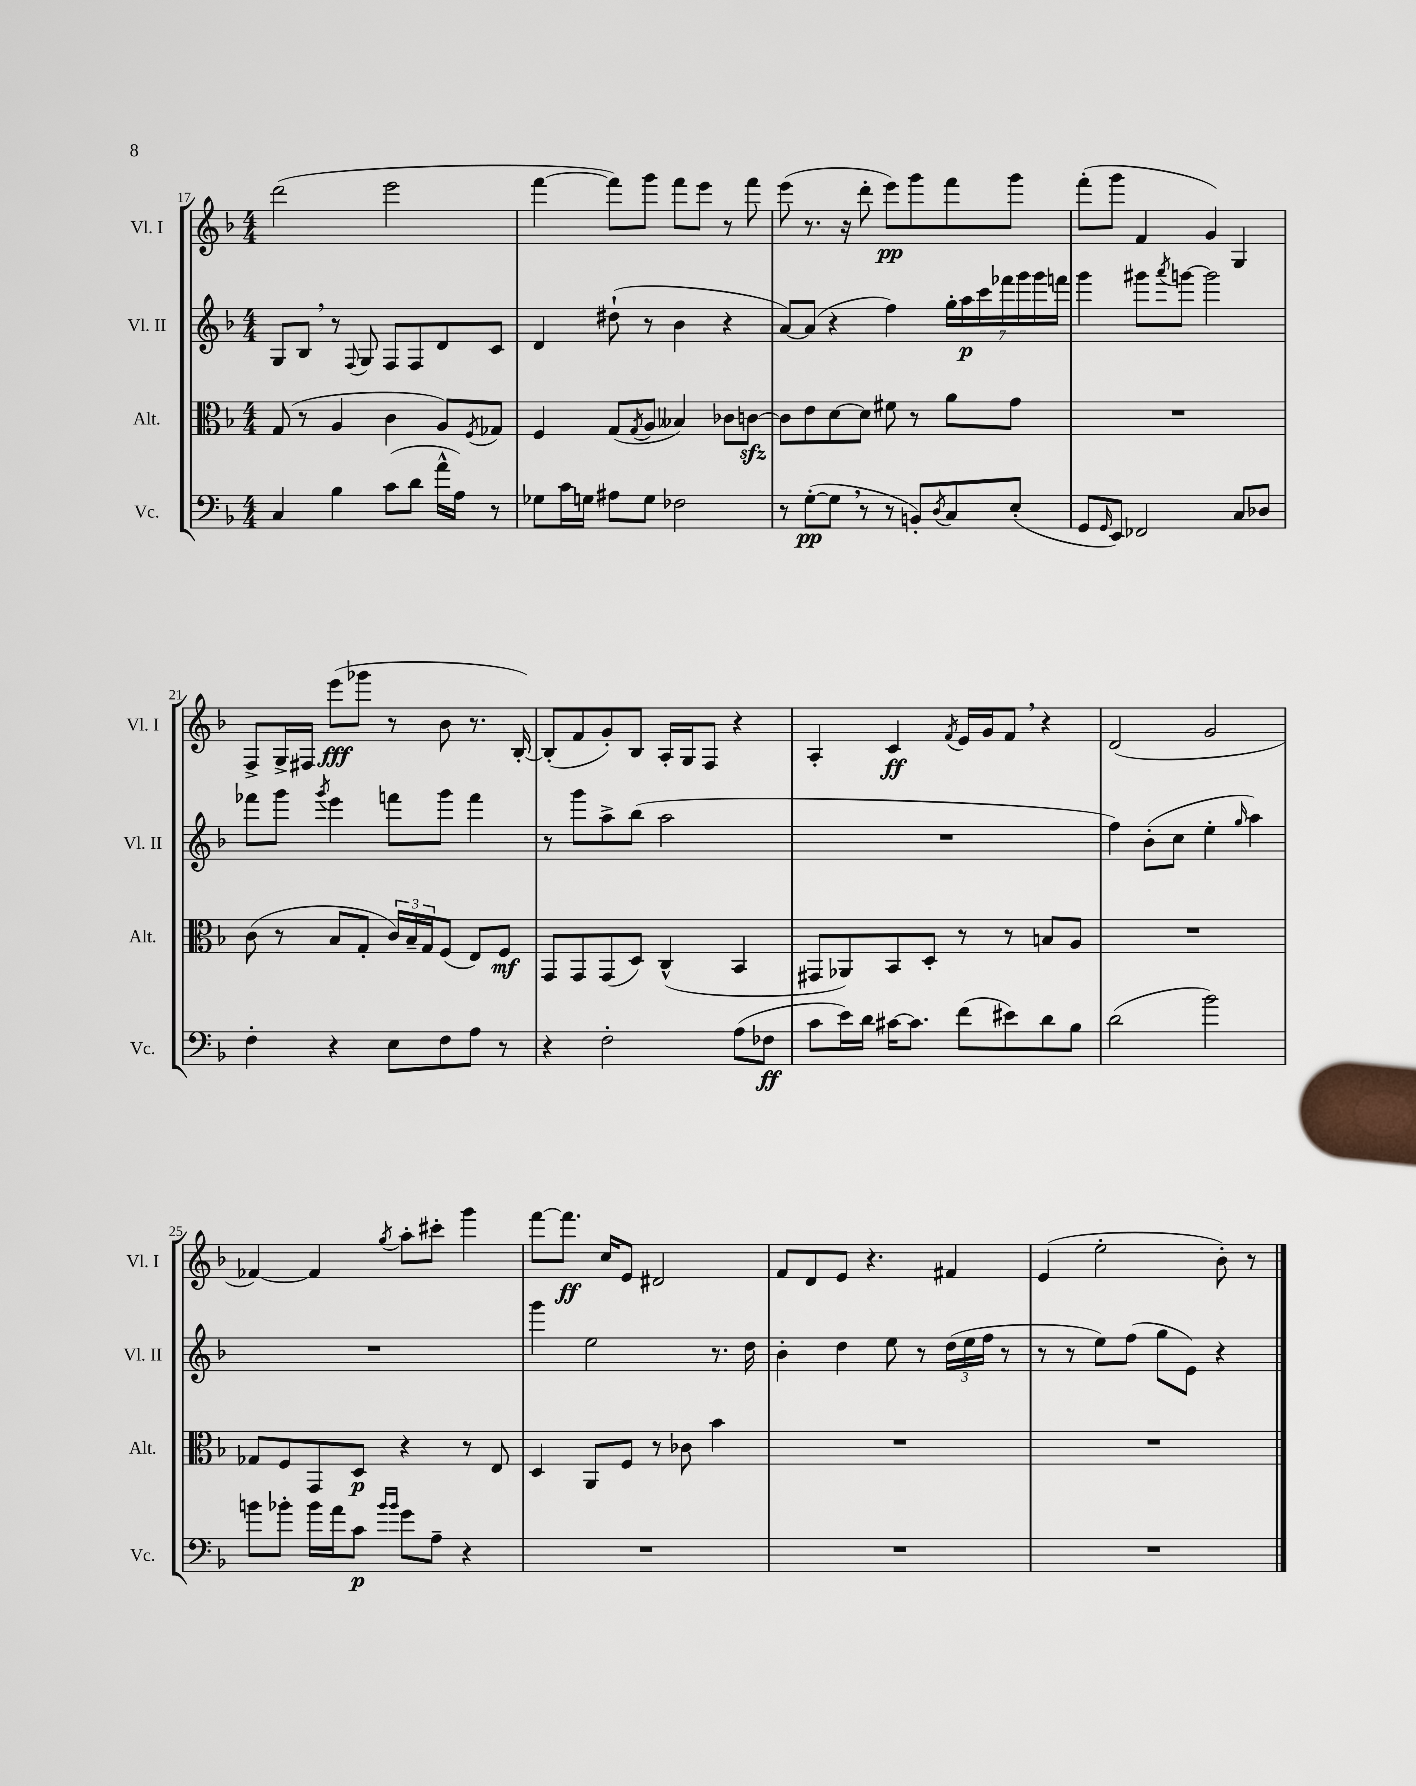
<<
\new StaffGroup <<
\new Staff = "s0" \with { instrumentName = "Vl. I" shortInstrumentName = "Vl. I" } {
    \clef treble \key f \major \numericTimeSignature \time 4/4
    d'''2( e'''2 |
    f'''4~ f'''8) g'''8 f'''8 e'''8 r8 f'''8 |
    e'''8( r8. r16 d'''8-. e'''8\pp) g'''8 f'''8 g'''8 |
    f'''8-.( g'''8 f'4 g'4) g4 |
    f8-> g16-> fis16 e'''8\fff( ges'''8 r8 bes'8 r8. bes16~-.) |
    bes8-.( f'8 g'8-.) bes8 a16-. g16 f8 r4 |
    a4-. c'4\ff \acciaccatura { f'8 } e'16 g'16 f'8 \breathe r4 |
    d'2( g'2 |
    fes'4~) fes'4 \acciaccatura { g''8 } a''8-. cis'''8-. g'''4 |
    f'''8~ f'''8.\ff c''16 e'8 dis'2 |
    f'8 d'8 e'8 r4. fis'4 |
    e'4( e''2-. bes'8-.) r8 \bar "|." |
}
\new Staff = "s1" \with { instrumentName = "Vl. II" shortInstrumentName = "Vl. II" } {
    \clef treble \key f \major \numericTimeSignature \time 4/4
    g8 bes8 \breathe r8 \appoggiatura { f8 } g8 f8 f8 d'8 c'8 |
    d'4 dis''8-!( r8 bes'4 r4 |
    a'8~) a'8( r4 f''4) \tuplet 7/4 { g''16-. a''16\p c'''16 fes'''16 g'''16 g'''16 f'''16 } |
    g'''4 gis'''8 \acciaccatura { a'''8 } g'''8~ g'''2 |
    fes'''8 g'''8 \acciaccatura { g'''8 } e'''4 f'''8 g'''8 f'''4 |
    r8 g'''8 a''8-> bes''8( a''2 |
    R1 |
    f''4) bes'8-.( c''8 e''4-. \grace { g''16 } a''4) |
    R1 |
    g'''4 e''2 r8. d''16 |
    bes'4-. d''4 e''8 r8 \tuplet 3/2 { d''16( e''16 f''16 } r8 |
    r8 r8 e''8) f''8( g''8 e'8) r4 \bar "|." |
}
\new Staff = "s2" \with { instrumentName = "Alt." shortInstrumentName = "Alt." } {
    \clef alto \key f \major \numericTimeSignature \time 4/4
    g8( r8 a4 c'4 a8) \acciaccatura { f8 } ges8 |
    f4 g8( \acciaccatura { g8 } a8 beses4) ces'8 c'8~\sfz |
    c'8 e'8 d'8~ d'8 fis'8 r8 a'8 g'8 |
    R1 |
    c'8( r8 bes8 g8-. \tuplet 3/2 { c'16) bes16-- g16 } f8( e8) f8\mf |
    g,8 g,8 g,8( d8) c4-^( bes,4 |
    gis,8 aes,8) bes,8 d8-. r8 r8 b8 a8 |
    R1 |
    ges8 f8 g,8 d8\p r4 r8 e8 |
    d4 a,8 f8 r8 ces'8 bes'4 |
    R1 |
    R1 \bar "|." |
}
\new Staff = "s3" \with { instrumentName = "Vc." shortInstrumentName = "Vc." } {
    \clef bass \key f \major \numericTimeSignature \time 4/4
    c4 bes4 c'8( d'8 a'16-^ a16) r8 |
    ges8 c'16 g16 ais8 g8 fes2 |
    r8 g8~-.\pp( g8 \breathe r8 r8 b,8-.) \acciaccatura { d8 } c8 e8-.( |
    g,8 \grace { g,16 } e,8) fes,2 c8 des8 |
    f4-. r4 e8 f8 a8 r8 |
    r4 f2-. a8( fes8\ff |
    c'8 e'16) d'16 cis'16~ cis'8. f'8( eis'8) d'8 bes8 |
    d'2( bes'2) |
    b'8 bes'8-. bes'16 a'16 c'8\p \grace { bes'16 bes'16 } g'8 a8-- r4 |
    R1 |
    R1 |
    R1 \bar "|." |
}
>>
>>
\layout { \context { \Score currentBarNumber = #17 } }
